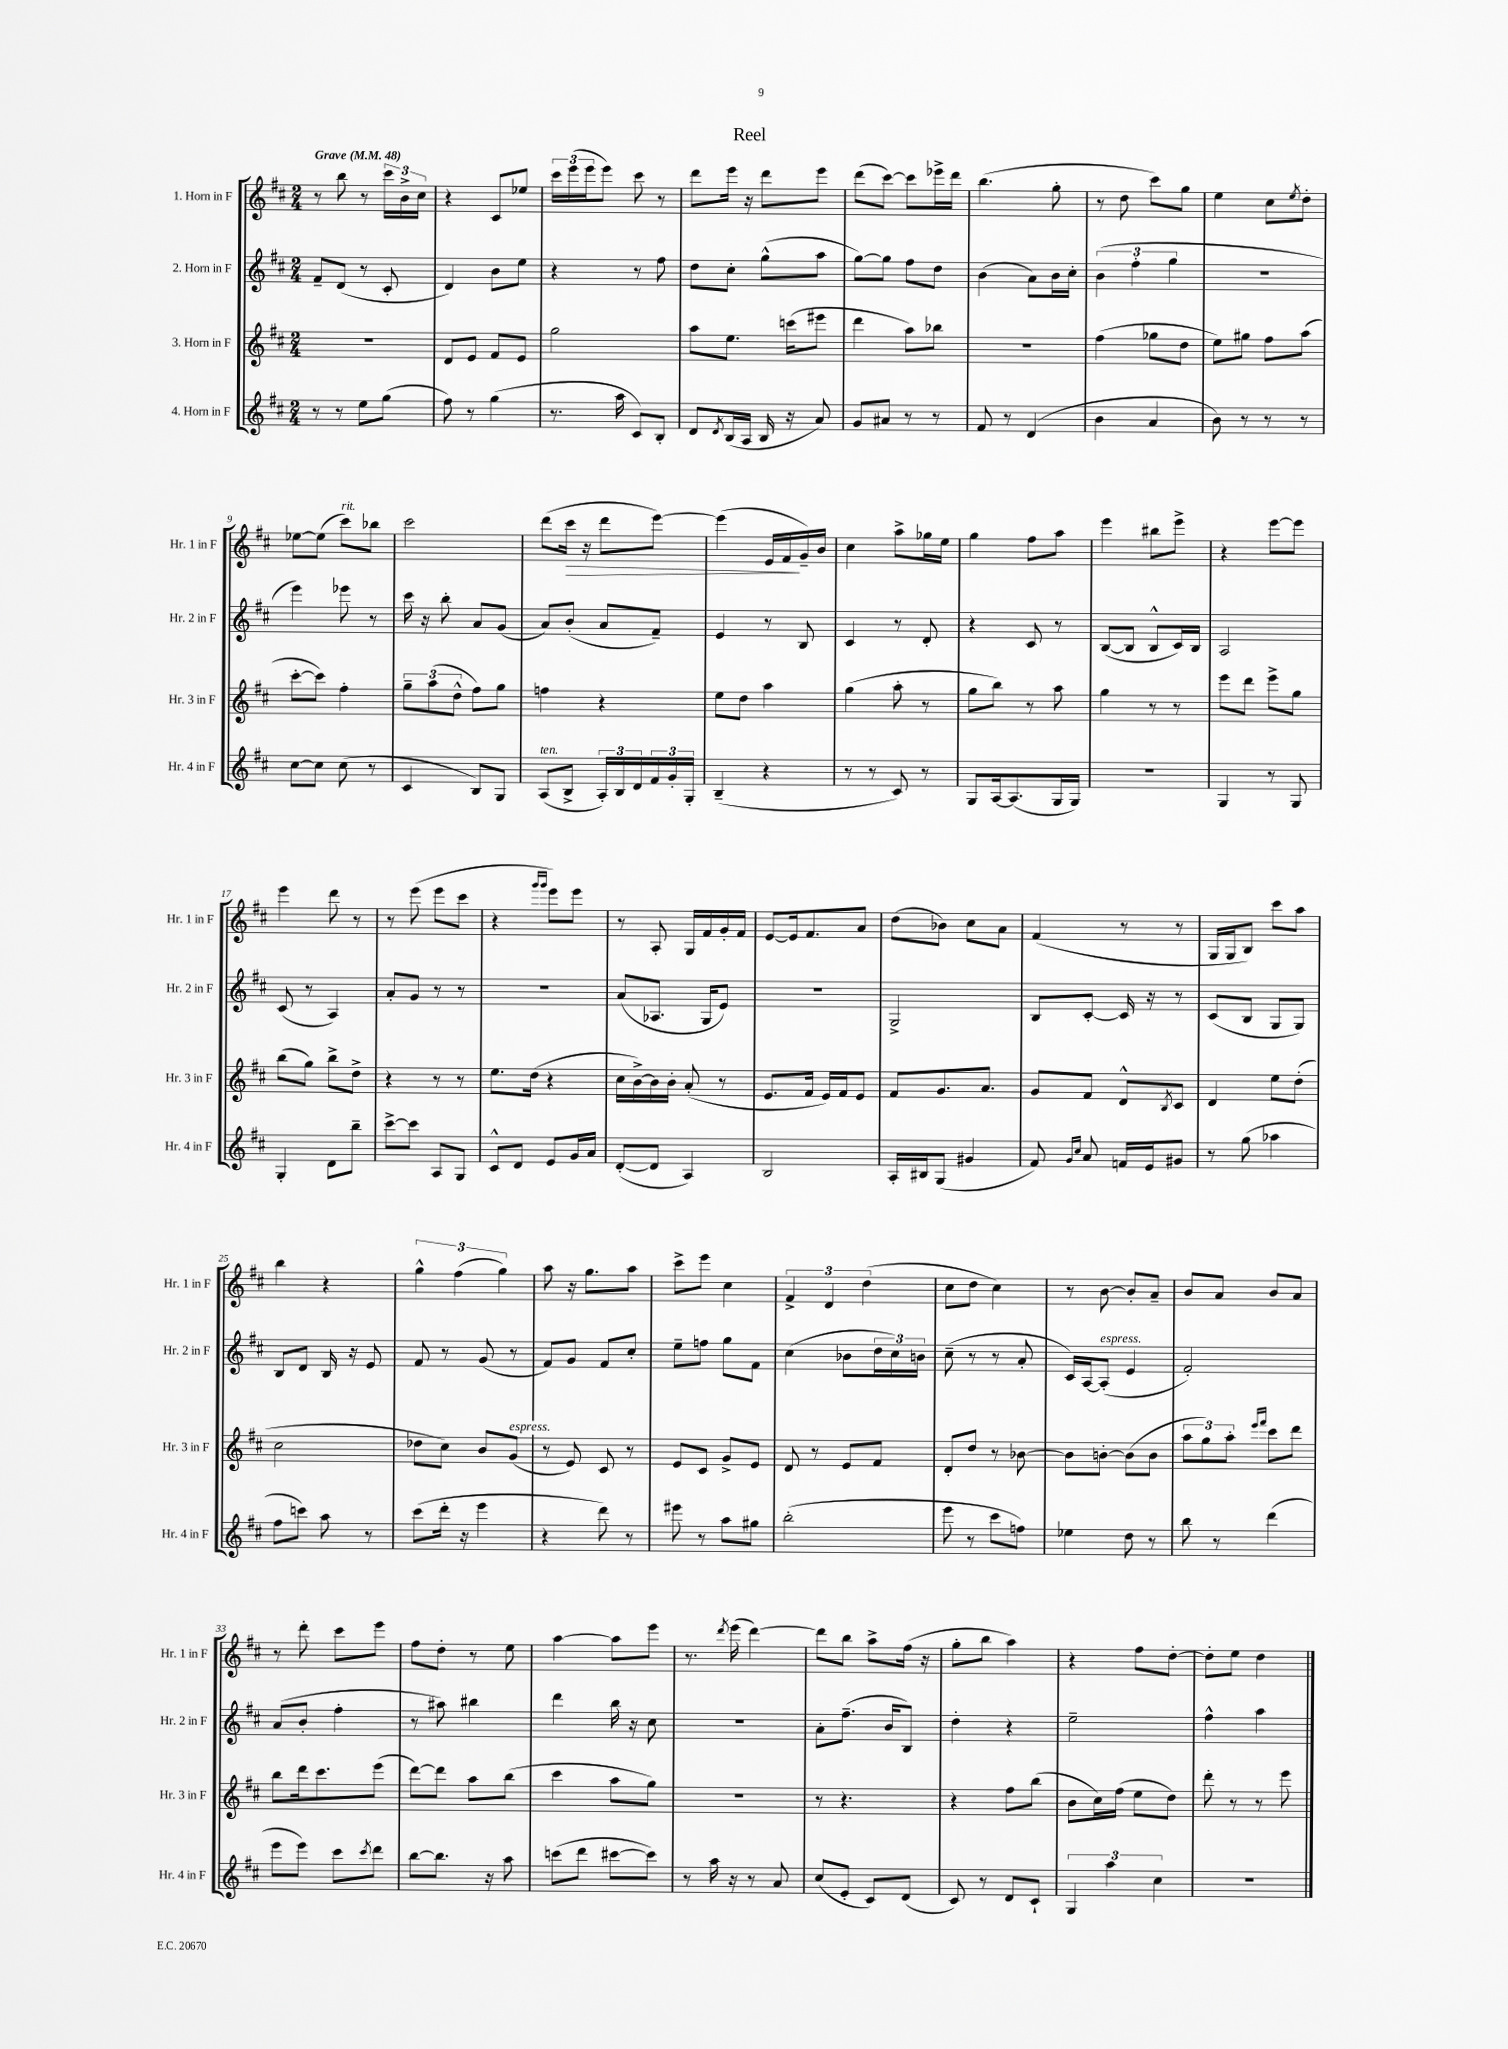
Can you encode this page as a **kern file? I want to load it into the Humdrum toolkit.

**kern	**kern	**kern	**kern	**dynam
*part4	*part3	*part2	*part1	*part1
*staff4	*staff3	*staff2	*staff1	*staff1
*I"4. Horn in F	*I"3. Horn in F	*I"2. Horn in F	*I"1. Horn in F	*
*I'Hr. 4 in F	*I'Hr. 3 in F	*I'Hr. 2 in F	*I'Hr. 1 in F	*
*clefG2	*clefG2	*clefG2	*clefG2	*
*k[f#c#]	*k[f#c#]	*k[f#c#]	*k[f#c#]	*
*M2/4	*M2/4	*M2/4	*M2/4	*
*MM48	*MM48	*MM48	*MM48	*
=1	=1	=1	=1	=1
!	!	!	!LO:TX:a:B:t=Grave	!
8r	2r	8f#~/L	8r	.
8r	.	(8d/J	8bb\	.
8ee\L	.	8r	8r	.
(8gg\J	.	8c#'/	24ccc#\LL	.
.	.	.	24b^\	.
.	.	.	24cc#\JJ	.
=2	=2	=2	=2	=2
8ff#\)	8d/L	4d/)	4r	.
8r	8e/J	.	.	.
(4gg\	8f#/L	8b\L	8c#/L	.
.	8e/J	8ee\J	8ee-X/J	.
=3	=3	=3	=3	=3
8.r	2gg\	4r	24ccc#\LL	.
.	.	.	(24eee\	.
.	.	.	24eee\J	.
.	.	.	8eee\J)	.
16aa\	.	.	.	.
8c#/L)	.	8r	8ccc#\	.
8B'/J	.	8ff#\	8r	.
=4	=4	=4	=4	=4
8d/L	8aa\L	8dd\L	8ddd\L	.
8qd/	.	.	.	.
(16B/L	8.ee\J	8cc#'\J	16eee\Jk	.
16A/JJ	.	.	16r	.
16B/	.	(8gg^^\L	8ddd\L	.
16r	(16cccn\KL	.	.	.
8a/)	8eee#X\J	8aa\J	8eee\J	.
=5	=5	=5	=5	=5
8g/L	4ddd\	[8gg\L)	(8ddd\L	.
8a#X/J	.	8gg\J]	[8ccc#\J)	.
8r	8aa\L)	8ff#\L	8ccc#\L]	.
8r	8bb-X\J	8dd\J	16eee-X^\L	.
.	.	.	16ddd\JJ	.
=6	=6	=6	=6	=6
8f#/	2r	(4b\	(4.bb\	.
8r	.	.	.	.
(4d/	.	8a\L)	.	.
.	.	16b\L	8gg'\	.
.	.	16cc#'\JJ	.	.
=7	=7	=7	=7	=7
4b\	(4ff#\	(6b\	8r	.
.	.	.	8dd\	.
.	.	6ff#'\	.	.
4a/	8gg-X\L	.	8ccc#\L)	.
.	.	6gg\	.	.
.	8dd\J	.	8gg\J	.
=8	=8	=8	=8	=8
8b\)	8ee\L)	2r	4ee\	.
8r	8gg#X\J	.	.	.
8r	8ff#\L	.	8cc#\L	.
.	.	.	8qee/	.
8r	(8aa\J	.	8dd'\J	.
!!LO:LB:g=z
=9	=9	=9	=9	=9
[8cc#\L	[8ccc#'\L	4eee\)	[8ee-X\L	.
8cc#\J]	8ccc#\J])	.	(8ee-\J]	.
!	!	!	!LO:TX:a:i:t=rit.	!
(8cc#\	4ff#'\	8eee-X\	8ccc#\L)	.
8r	.	8r	8bb-X\J	.
=10	=10	=10	=10	=10
4c#/	12gg~\L	16ccc#\	2ccc#\	.
.	.	16r	.	.
.	(12aa\	.	.	.
.	.	8bb'\	.	.
.	12dd^^\J	.	.	.
8B/L)	8ff#\L)	8a/L	.	.
8G/J	8gg\J	(8g/J	.	.
=11	=11	=11	=11	=11
!LO:TX:a:i:t=ten.	!	!	!	!
(8A/L	4ffn\	8a/L)	(8ddd\L	.
!	!	!	!	!LO:HP:b
8B^/J	.	(8b'/J	16ccc#\Jk	>
.	.	.	16r	.
24A'/LL)	4r	8a/L	8ddd\L	.
24B/	.	.	.	.
24d/	.	.	.	.
24f#/	.	8f#~/J)	[8eee\J)	.
24g'/	.	.	.	.
24G'/JJ	.	.	.	.
=12	=12	=12	=12	=12
(4B~/	8ee\L	4e/	(4eee\]	.
.	8dd\J	.	.	.
4r	4aa\	8r	16e/LL	.
.	.	.	16f#/	.
.	.	8B/	16g~/)	]
.	.	.	16b/JJ	.
=13	=13	=13	=13	=13
8r	(4gg\	4c#/	4cc#\	.
8r	.	.	.	.
8c#/)	8aa'\	8r	8aa^\L	.
8r	8r	8d'/	16gg-X\L	.
.	.	.	16ee\JJ	.
=14	=14	=14	=14	=14
8G/L	8gg\L	4r	4gg\	.
[16A/k	8bb\J)	.	.	.
(8.A/]	.	.	.	.
.	8r	8c#/	8ff#\L	.
16G/L	8aa\	8r	8aa\J	.
16G/JJ)	.	.	.	.
=15	=15	=15	=15	=15
2r	4gg\	([8B/L	4eee\	.
.	.	8B/J]	.	.
.	8r	8B^^/L	8bb#X\L	.
.	8r	16c#/L)	8eee^\J	.
.	.	16B/JJ	.	.
=16	=16	=16	=16	=16
4G/	8eee\L	2A/	4r	.
.	8ddd\J	.	.	.
8r	8eee^\L	.	[8eee\L	.
8G/	8gg\J	.	8eee\J]	.
!!LO:LB:g=z
=17	=17	=17	=17	=17
4G'/	(8bb\L	(8c#/	4eee\	.
.	8gg\J)	8r	.	.
8d\L	8bb^\L	4A/)	8ddd\	.
8bb~\J	8dd^\J	.	8r	.
=18	=18	=18	=18	=18
[8ccc#^\L	4r	8a'/L	8r	.
8ccc#\J]	.	8g/J	(8eee\	.
8A/L	8r	8r	8eee\L	.
8G/J	8r	8r	8ccc#\J	.
=19	=19	=19	=19	=19
8c#^^/L	8.ee\L	2r	4r	.
8d/J	.	.	.	.
.	(16dd\Jk	.	.	.
.	.	.	16qqggg/LL	.
.	.	.	16qqggg/JJ	.
8e/L	4r	.	8eee\L)	.
16g/L	.	.	8eee\J	.
16a/JJ	.	.	.	.
=20	=20	=20	=20	=20
([8d'/L	16cc#\LL	(8a/L	8r	.
.	[16b^\)	.	.	.
8d/J]	16b\]	8.A-X/J	8A'/	.
.	16b'\JJ	.	.	.
4A/)	(8a'/	.	16G/LL	.
.	.	16G/KL	16f#/	.
.	8r	8e/J)	16g'/	.
.	.	.	16f#/JJ	.
=21	=21	=21	=21	=21
2B/	8.e/L	2r	[8e/L	.
.	.	.	16e/k]	.
.	16f#/Jk	.	8.f#/	.
.	16e/LL)	.	.	.
.	16f#/J	.	.	.
.	8e/J	.	8a/J	.
=22	=22	=22	=22	=22
16A'/LL	8f#/L	2G^/	(8dd\L	.
16B#X/J	.	.	.	.
(8G/J	8.g/	.	8b-X\J)	.
4g#X/	.	.	8cc#\L	.
.	8.a/J	.	.	.
.	.	.	8a\J	.
=23	=23	=23	=23	=23
8f#/)	8g/L	8B/L	(4f#/	.
16qqg/LL	.	.	.	.
16qqcc#/JJ	.	.	.	.
8a/	8f#/J	[8c#'/J	.	.
16fn/LL	8d^^/L	16c#/]	8r	.
16e/J	.	16r	.	.
.	8qB/	.	.	.
8g#X/J	8c#/J	8r	8r	.
=24	=24	=24	=24	=24
8r	4d/	(8c#/L	16G/LL	.
.	.	.	16G/J	.
(8gg\	.	8B/J	8B/J)	.
4aa-X\	8ee\L	8G/L	8ccc#\L	.
.	(8dd'\J	8G/J)	8aa\J	.
!!LO:LB:g=z
=25	=25	=25	=25	=25
8ff#\L	2cc#\	8B/L	4bb\	.
8cccn\J)	.	8d/J	.	.
8aa\	.	16B/	4r	.
.	.	16r	.	.
8r	.	8e/	.	.
=26	=26	=26	=26	=26
(8ccc#\L	8dd-X\L	8f#/	6gg^^\	.
16ddd'\Jk	8cc#\J)	8r	.	.
.	.	.	(6ff#\	.
16r	.	.	.	.
4eee\	8b/L	(8g/	.	.
.	.	.	6gg\)	.
!	!LO:TX:a:i:t=espress.	!	!	!
.	(8g/J	8r	.	.
=27	=27	=27	=27	=27
4r	8r	8f#/L)	8aa\	.
.	8e/)	8g/J	16r	.
.	.	.	8.gg\L	.
8ddd\)	8c#/	8f#/L	.	.
8r	8r	8cc#'/J	8aa\J	.
=28	=28	=28	=28	=28
8eee#X\	8e/L	8ee~\L	8ccc#^\L	.
8r	8c#/J	8ffn\J	8eee\J	.
8aa\L	8g^/L	8gg\L	4cc#\	.
8gg#X\J	8e/J	8f#\J	.	.
=29	=29	=29	=29	=29
(2bb'\	8d/	(4cc#\	6f#^/	.
.	8r	.	.	.
.	.	.	6d/	.
.	8e/L	8b-X\L	.	.
.	.	.	(6dd\	.
.	8f#/J	24dd\L	.	.
.	.	24cc#\)	.	.
.	.	24bn\JJ	.	.
=30	=30	=30	=30	=30
8eee\	8d'/L	(8cc#~\	8cc#\L	.
8r	8dd/J	8r	8dd\J	.
8ccc#\L	8r	8r	4cc#\)	.
8ffn\J)	[8b-X\	8a'/	.	.
=31	=31	=31	=31	=31
4ee-X\	8b-\L]	16c#/LL)	8r	.
.	.	[16A/J	.	.
!	!	!LO:TX:a:i:t=espress.	!	!
.	[8bn'\J	(8A'/J]	[8b\	.
8dd\	(8b\L]	4e/	8b'/L]	.
8r	8b\J	.	8a~/J	.
=32	=32	=32	=32	=32
8bb\	12aa\L	2f#'/)	8b/L	.
.	12gg\)	.	.	.
8r	.	.	8a/J	.
.	12aa'\J	.	.	.
.	16qqeee/LL	.	.	.
.	16qqfff#/JJ	.	.	.
(4ddd\	8ccc#\L	.	8b/L	.
.	8ddd\J	.	8a/J	.
!!LO:LB:g=z
=33	=33	=33	=33	=33
8eee\L	8bb\L	(8a/L	8r	.
8eee\J)	16ddd\k	8b'/J	8ddd'\	.
.	8.ccc#\	.	.	.
8ccc#\L	.	4ff#'\	8ccc#\L	.
8qccc#/	.	.	.	.
8ddd\J	(8eee\J	.	8eee\J	.
=34	=34	=34	=34	=34
[8bb\L	[8ddd\L)	8r	8ff#\L	.
8.bb\J]	8ddd\J]	8aa#X\)	8dd'\J	.
.	8aa\L	4bb#X\	8r	.
16r	.	.	.	.
8aa\	(8bb\J	.	8ee\	.
=35	=35	=35	=35	=35
(8cccn\L	4ccc#\	4ddd\	[4aa\	.
8ddd\J	.	.	.	.
[8ccc#X\L	8aa\L	16bb\	8aa\L]	.
.	.	16r	.	.
8ccc#\J])	8gg\J)	8cc#\	8eee\J	.
=36	=36	=36	=36	=36
8r	2r	2r	8.r	.
16aa\	.	.	.	.
.	.	.	8qddd/	.
16r	.	.	(16eee\	.
8r	.	.	[4ddd\)	.
8a/	.	.	.	.
=37	=37	=37	=37	=37
(8cc#/L	8r	8a'\L	8ddd\L]	.
8e'/J	4.r	(8.ff#~\J	8bb\J	.
8c#/L)	.	.	8aa^\L	.
.	.	16b/KL	.	.
(8d/J	.	8B/J)	(16ff#\Jk	.
.	.	.	16r	.
=38	=38	=38	=38	=38
8c#/)	4r	4dd'\	8gg'\L	.
8r	.	.	8bb\J	.
8d/L	8ff#\L	4r	4aa\)	.
8c#`/J	(8bb\J	.	.	.
=39	=39	=39	=39	=39
6G/	8b\L	2ee~\	4r	.
.	16cc#\L)	.	.	.
6aa\	.	.	.	.
.	(16ff#\JJ	.	.	.
.	8ee\L	.	8ff#\L	.
6cc#\	.	.	.	.
.	8dd\J)	.	[8dd'\J	.
=40	=40	=40	=40	=40
2r	8ddd'\	4ff#^^\	8dd'\L]	.
.	8r	.	8ee\J	.
.	8r	4aa\	4dd\	.
.	8eee\	.	.	.
==	==	==	==	==
*-	*-	*-	*-	*-
